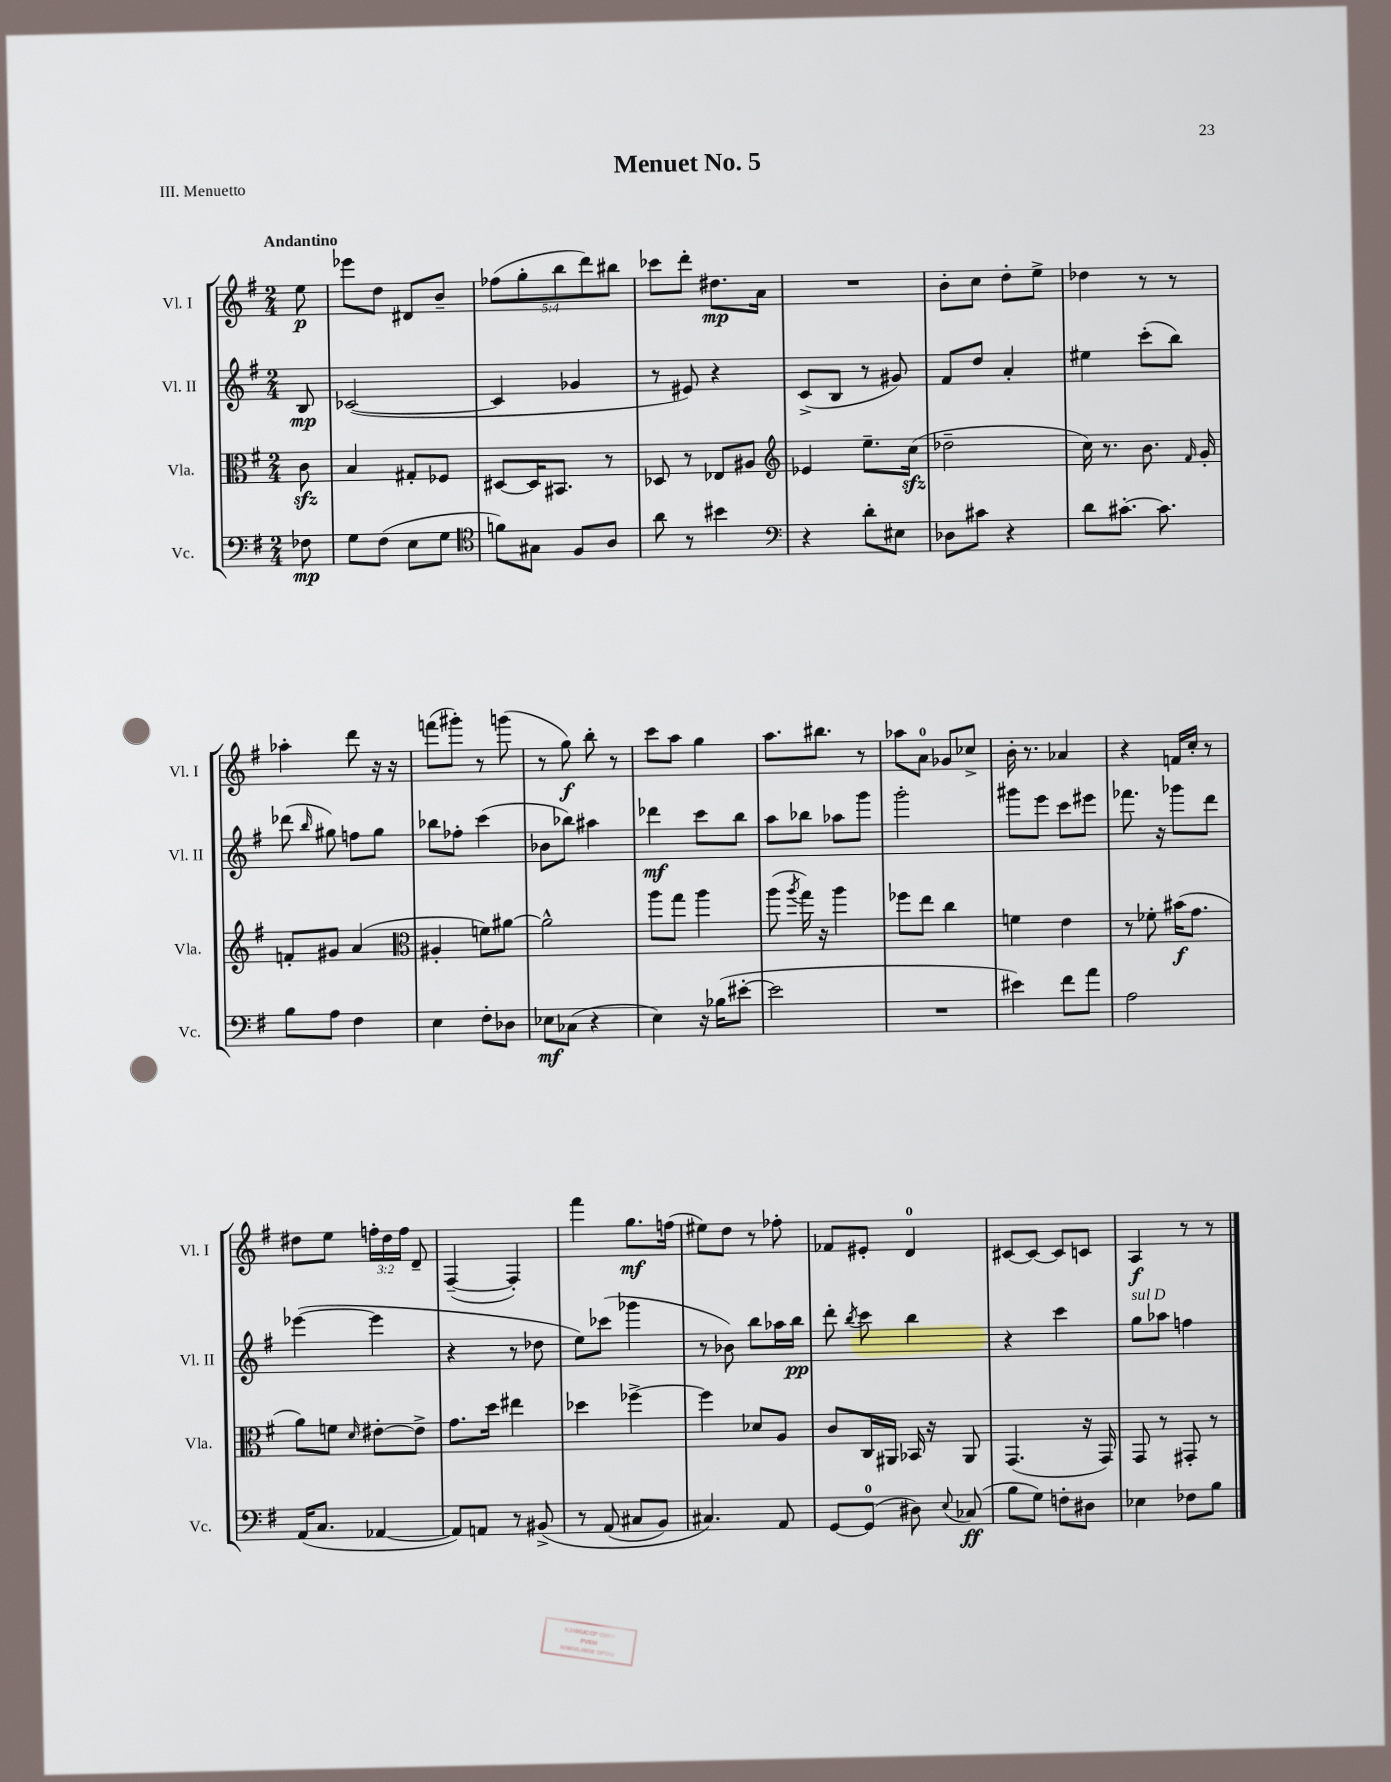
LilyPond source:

\header { title = "Menuet No. 5" piece = "III. Menuetto" }
<<
\new StaffGroup <<
\new Staff = "s0" \with { instrumentName = "Vl. I" shortInstrumentName = "Vl. I" } {
    \clef treble \key g \major \numericTimeSignature \time 2/4 \override Staff.TupletNumber.text = #tuplet-number::calc-fraction-text \partial 8 \tempo "Andantino"
    \autoBeamOff e''8\p |
    ees'''8[ d''8] dis'8[ b'8]-- |
    \tuplet 5/4 { fes''8[( g''8-. b''8 d'''8) bis''8] } |
    ces'''8[ d'''8]-. dis''8.[\mp a'16] |
    R2 |
    b'8[-. c''8] d''8[-. e''8]-> |
    des''4 r8 r8 |
    aes''4-. d'''8 r16 r16 |
    f'''8[( gis'''8]-.) r8 g'''8( |
    r8 g''8\f) b''8-. r8 |
    c'''8[ a''8] g''4 |
    a''8.[ bis''8.] r8 |
    aes''8[ a'8]-0 ges'8[ ces''8]-> |
    b'16-. r8. aes'4 |
    r4 f'16[ c''16]-. r8 |
    dis''8[ e''8] \tuplet 3/2 { f''16[-. dis''16 f''16] } d'8-- |
    fis4~--( fis4-.) |
    fis'''4 g''8.[\mf f''16]( |
    eis''8[) d''8] r8 fes''8-. |
    fes'8[ eis'8]-. d'4-0 |
    cis'8[~ cis'8]~ cis'8[ c'8] |
    a4\f r8 r8 \bar "|." |
}
\new Staff = "s1" \with { instrumentName = "Vl. II" shortInstrumentName = "Vl. II" } {
    \clef treble \key g \major \numericTimeSignature \time 2/4 \partial 8
    \autoBeamOff b8\mp |
    ces'2~( |
    ces'4 ges'4 |
    r8 eis'8) r4 |
    c'8[->( b8] r8 gis'8) |
    fis'8[ d''8] a'4-. |
    eis''4 c'''8[-.( b''8]) |
    des'''8( \grace { b''16 } gis''8) f''8[ gis''8] |
    bes''8[ fes''8]-. c'''4( |
    bes'8[ bes''8]) ais''4 |
    des'''4\mf c'''8[ b''8] |
    a''8[ bes''8] aes''8[ g'''8] |
    g'''2-. |
    gis'''8[ e'''8] c'''8[ eis'''8] |
    fes'''8. r16 ges'''8[ d'''8] |
    ees'''4~( ees'''4 |
    r4 r8 des''8 |
    e''8[) ces'''8]( ges'''4 |
    r8 bes'8) b''8[ aes''16 b''16]\pp |
    d'''8-. \acciaccatura { b''8 } c'''8 b''4 |
    r4 c'''4 |
    g''8[^\markup { \italic "sul D" } aes''8] f''4 \bar "|." |
}
\new Staff = "s2" \with { instrumentName = "Vla." shortInstrumentName = "Vla." } {
    \clef alto \key g \major \numericTimeSignature \time 2/4 \partial 8
    \autoBeamOff c'8\sfz |
    b4 gis8[-. fes8] |
    dis8[~ dis16 bis,8.] r8 |
    des8 r8 ees8[ ais8] |
    \clef treble ees'4 e''8.[-- c''16]\sfz( |
    des''2-- |
    c''16) r8. b'8. \grace { fis'16 } g'16-. |
    f'8[-. gis'8] a'4( |
    \clef alto ais4-. f'8[) ais'8]~ |
    ais'2-^ |
    a''8[ g''8] a''4 |
    a''8( \acciaccatura { a''8 } g''16) r16 a''4 |
    fes''8[ e''8] c''4 |
    f'4 e'4 |
    r8 fes'8-. bis'16[\f( g'8.] |
    a'8[) f'8] \grace { d'16 } eis'8[~-. eis'8]-> |
    g'8.[ d''16] eis''4 |
    des''4 fes''4~-> |
    fes''4 des'8[ a8] |
    c'8[ c16 ais,16] bes,16 r16 ais,8 |
    g,4.( r16 g,16) |
    g,8 r8 gis,8-. r8 \bar "|." |
}
\new Staff = "s3" \with { instrumentName = "Vc." shortInstrumentName = "Vc." } {
    \clef bass \key g \major \numericTimeSignature \time 2/4 \partial 8
    \autoBeamOff fes8\mp |
    g8[ fis8]( e8[ g8] |
    \clef tenor f'8[) gis8] fis8[ a8] |
    a'8 r8 bis'4 |
    \clef bass r4 d'8[-. eis8] |
    des8[ cis'8] r4 |
    d'8[ cis'8.]~-. cis'8. |
    b8[ a8] fis4 |
    e4 fis8[-. des8] |
    ees8[\mf ces8]( r4 |
    e4) r16 bes16[( eis'8]~-. |
    eis'2 |
    R2 |
    eis'4) fis'8[ a'8] |
    a2 |
    a,16[( c8.] aes,4~ |
    aes,8[) a,8] r8 bis,8->\( |
    r8 a,8( cis8[ b,8]) |
    cis4.\) a,8 |
    g,8[~ g,8]-0( dis8) \appoggiatura { e8 } ces8\ff( |
    b8[ g8]) f8[-. dis8] |
    ees4 fes8[ b8] \bar "|." |
}
>>
>>
\layout { \context { \Score \remove "Bar_number_engraver" } }
